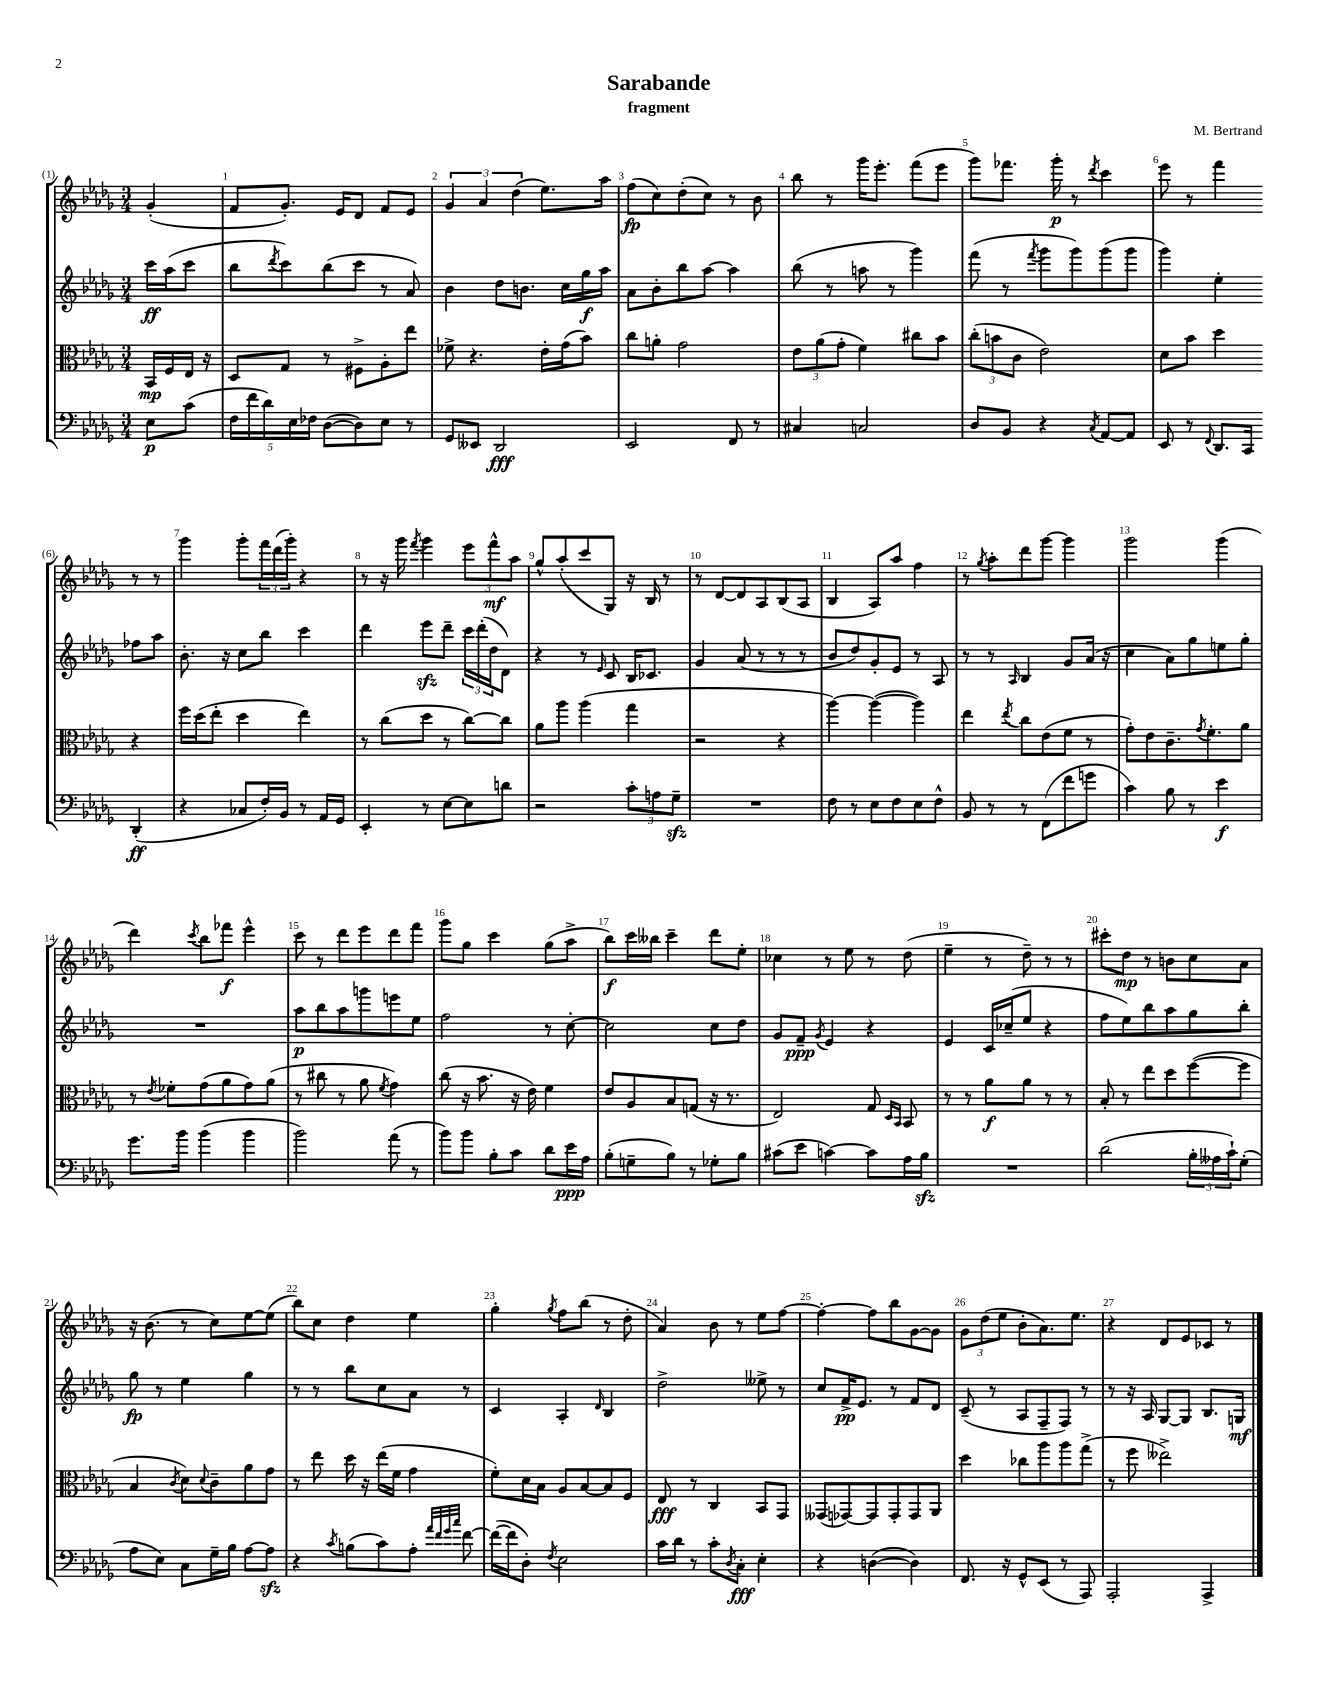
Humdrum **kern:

**kern	**kern	**kern	**kern
*staff4	*staff3	*staff2	*staff1
*clefF4	*clefC3	*clefG2	*clefG2
*k[b-e-a-d-g-]	*k[b-e-a-d-g-]	*k[b-e-a-d-g-]	*k[b-e-a-d-g-]
*M3/4	*M3/4	*M3/4	*M3/4
8E-	16BB-	16ccc	(4g-'
.	16F	(16aa-	.
(8c	16E-	8ccc	.
.	16r	.	.
=	=	=	=
20F	8D-	8bb-	8f
20f	.	.	.
20d-)	.	.	.
.	.	8qddd-	.
.	8G-	8ccc)	8.g-')
20E-	.	.	.
20F-	.	.	.
([8D-	8r	(8bb-	.
.	.	.	16e-
8D-])	8F#^	8ccc	8d-
8E-	8A-'	8r	8f
8r	8ee-	8a-)	8e-
=	=	=	=
8GG-	8f-^	4b-	6g-
8EE--	4.r	.	.
.	.	.	6a-
2DD-	.	8dd-	.
.	.	.	(6dd-
.	.	8.b	.
.	16e-'	.	8.ee-)
.	(16g-	16cc	.
.	8b-)	16gg-	.
.	.	16aa-	16aa-
=	=	=	=
2EE-	8cc	8a-	(8ff
.	8a'	8b-'	8cc)
.	2g-	8bb-	(8dd-'
.	.	[8aa-	8cc)
8FF	.	4aa-]	8r
8r	.	.	8b-
=	=	=	=
4C#	12e-	(8bb-	8bb-
.	(12a-	.	.
.	.	8r	8r
.	12g-'	.	.
2C	4f)	8aa	16ggg-
.	.	.	8.eee-'
.	.	8r	.
.	8cc#	4ggg-)	(8fff
.	8b-	.	8eee-
=	=	=	=
8D-	(12cc'	(8fff	8ggg-)
.	12b	.	.
8BB-	.	8r	8.fff-
.	12c	.	.
.	.	8qfff	.
4r	2e-)	8ggg-	.
.	.	.	16ggg-'
.	.	8ggg-)	8r
8qC	.	.	8qddd-
[8AA-	.	(8ggg-	4ccc
8AA-]	.	8ggg-	.
=	=	=	=
8EE-	8d-	4ggg-)	8eee-
8r	8b-	.	8r
8qqFF	.	.	.
8.DD-	4dd-	4ee-'	4fff
16CC	.	.	.
(4DD-'	4r	8ff-	8r
.	.	8aa-	8r
=	=	=	=
4r	16ff	8.b-'	4ggg-
.	(16dd-	.	.
.	8ee-'	.	.
.	.	16r	.
8C-	4dd-	8cc	8ggg-'
16F')	.	8bb-	24fff
.	.	.	(24ddd-
16BB-	.	.	.
.	.	.	24ggg-')
8r	4ee-)	4ccc	4r
16AA-	.	.	.
16GG-	.	.	.
=	=	=	=
4EE-'	8r	4ddd-	8r
.	(8cc	.	16r
.	.	.	16ggg-
.	.	.	8qfff
8r	8dd-	8eee-	4ggg-
[8E-	8r	8ddd-~	.
8E-]	[8cc)	24ccc	12eee-
.	.	(24ddd-'	.
.	.	24dd-	12fff^^
8d	8cc]	8d-)	.
.	.	.	12aa-
=	=	=	=
2r	8a-	4r	8gg-^^
.	8aa-	.	(8aa-'
.	(4aa-	8r	8ccc
.	.	16qqe-	.
.	.	8c	8G-)
12c'	4gg-	16B-	16r
.	.	8.c-	16B-
12A	.	.	.
.	.	.	8r
12G-~	.	.	.
=	=	=	=
2.r	2r	4g-	8r
.	.	.	[8d-
.	.	(8a-	8d-]
.	.	8r	8A-
.	4r	8r	(8B-
.	.	8r	8A-
=	=	=	=
8F	[4aa-)	8b-	4B-
8r	.	8dd-)	.
8E-	(4aa-_	8g-'	8A-)
8F	.	8e-	8aa-
8E-	4aa-])	8r	4ff
8F^^	.	8A-	.
=	=	=	=
8BB-	4ee-	8r	8r
.	.	.	8qgg-
8r	.	8r	8aa-'
.	8qee-	16qqA-	.
8r	8cc	4B-	8ddd-
(8FF	(8e-	.	[8ggg-
8f	8f	8g-	4ggg-]
8g	8r	(16a-	.
.	.	16r	.
=	=	=	=
4c)	8g-')	4cc	2ggg-
.	8e-	.	.
8B-	8.c~	8a-)	.
8r	.	8gg-	.
.	8qg-	.	.
.	8.f'	.	.
4e-	.	8ee	(4ggg-
.	8a-	8gg-'	.
=	=	=	=
8.g-	8r	2.r	4ddd-)
.	8qe-	.	.
.	8f-'	.	.
16b-	.	.	.
.	.	.	8qccc
(4b-	(8g-	.	8bb-
.	8a-	.	8fff-
4b-	8g-)	.	4eee-^^
.	(8a-	.	.
=	=	=	=
2b-)	8r	8aa-	8ccc
.	8cc#	8bb-	8r
.	8r	8aa-	8ddd-
.	8a-	8ggg	8eee-
.	8qf	.	.
(8a-	4g-)	8eee	8ddd-
8r	.	8ee-	8fff
=	=	=	=
8b-)	(8cc	2ff	8ggg-
8b-	16r	.	8gg-
.	8.b-	.	.
8B-'	.	.	4ccc
8c	16r	.	.
.	16e-)	.	.
8d-	4f	8r	(8gg-
16e-	.	[8cc'	8aa-^
16A-	.	.	.
=	=	=	=
(8B-'	8e-	2cc]	8bb-)
8G~	8A-	.	16ccc
.	.	.	16bb--
8B-)	8B-	.	4ccc~
8r	(8G	.	.
8G-'	16r	8cc	8ddd-
.	8.r	.	.
8B-	.	8dd-	8ee-'
=	=	=	=
(8c#	2E-)	8g-	4cc-
8e-	.	8f~	.
.	.	8qg-	.
[4c)	.	4e-	8r
.	.	.	8ee-
8c]	8G-	4r	8r
.	16qqD-	.	.
.	16qqBB-	.	.
16A-	8BB-	.	(8dd-
16B-	.	.	.
=	=	=	=
2.r	8r	4e-	4ee-~
.	8r	.	.
.	8a-	16c	8r
.	.	(16cc-~	.
.	8a-	8ee-	8dd-~)
.	8r	4r	8r
.	8r	.	8r
=	=	=	=
(2d-	8B-'	8ff	8ccc#'
.	8r	8ee-)	8dd-
.	8ee-	8bb-	8r
.	8dd-	8aa-	8b
24B-'	([8ff	8gg-	8cc
24A--	.	.	.
24c`)	.	.	.
(8G-'	8ff]	8bb-'	8a-
=	=	=	=
8A-	4B-	8gg-	16r
.	.	.	(8.b-
8E-)	.	8r	.
.	8qc	.	.
8C	8d-)	4ee-	8r
.	8qqd-	.	.
16G-~	8c~	.	8cc)
16B-	.	.	.
[8A-	8a-	4gg-	[8ee-
8A-]	8g-	.	(8ee-]
=	=	=	=
4r	8r	8r	8bb-)
.	8ee-	8r	8cc
8qc	.	.	.
(8B	16dd-	8bb-	4dd-
.	16r	.	.
8c)	(16ee-	8cc	.
.	16f	.	.
8A-'	4g-	8a-	4ee-
32qqa-	.	.	.
32qqf	.	.	.
32qqg-	.	.	.
32qqcc	.	.	.
[8f	.	8r	.
=	=	=	=
(16f_	8f')	4c	4gg-'
16f]	.	.	.
8D-')	16d-	.	.
.	16B-	.	.
8qF	.	.	8qgg-
2E-	8A-	4A-'	8ff
.	[8B-	.	(8bb-
.	.	16qqd-	.
.	8B-]	4B-	8r
.	8F	.	8dd-'
=	=	=	=
16c	8E-	2dd-^	4a-)
16d-	.	.	.
8r	8r	.	.
8c'	4C	.	8b-
8qD-	.	.	.
8C'	.	.	8r
4E-'	8BB-	8ee--^	8ee-
.	8GG-	8r	[8ff
=	=	=	=
4r	(8GG--	8cc	4ff'_
.	[8GG-)	16f^	.
.	.	8.e-	.
([4D	8GG-]	.	8ff]
.	8GG-'	8r	8bb-
4D])	8GG-	8f	[8g-
.	8AA-	8d-	8g-]
=	=	=	=
8.FF	4dd-	(8c~	12g-
.	.	.	(12dd-
.	.	8r	.
.	.	.	12ee-
16r	.	.	.
8GG-^^	8cc-	8A-	8b-'
(8EE-	8aa-	8F~	8.a-)
8r	8aa-	8F)	.
.	.	.	8.ee-
8AAA-)	(8gg-^	8r	.
=	=	=	=
2AAA-'	8r	8r	4r
.	8ff	16r	.
.	.	16A-	.
.	2ee--^)	[8G-	8d-
.	.	8G-]	8e-
4AAA-^	.	8.B-	8c-
.	.	.	8r
.	.	16G	.
==	==	==	==
*-	*-	*-	*-
